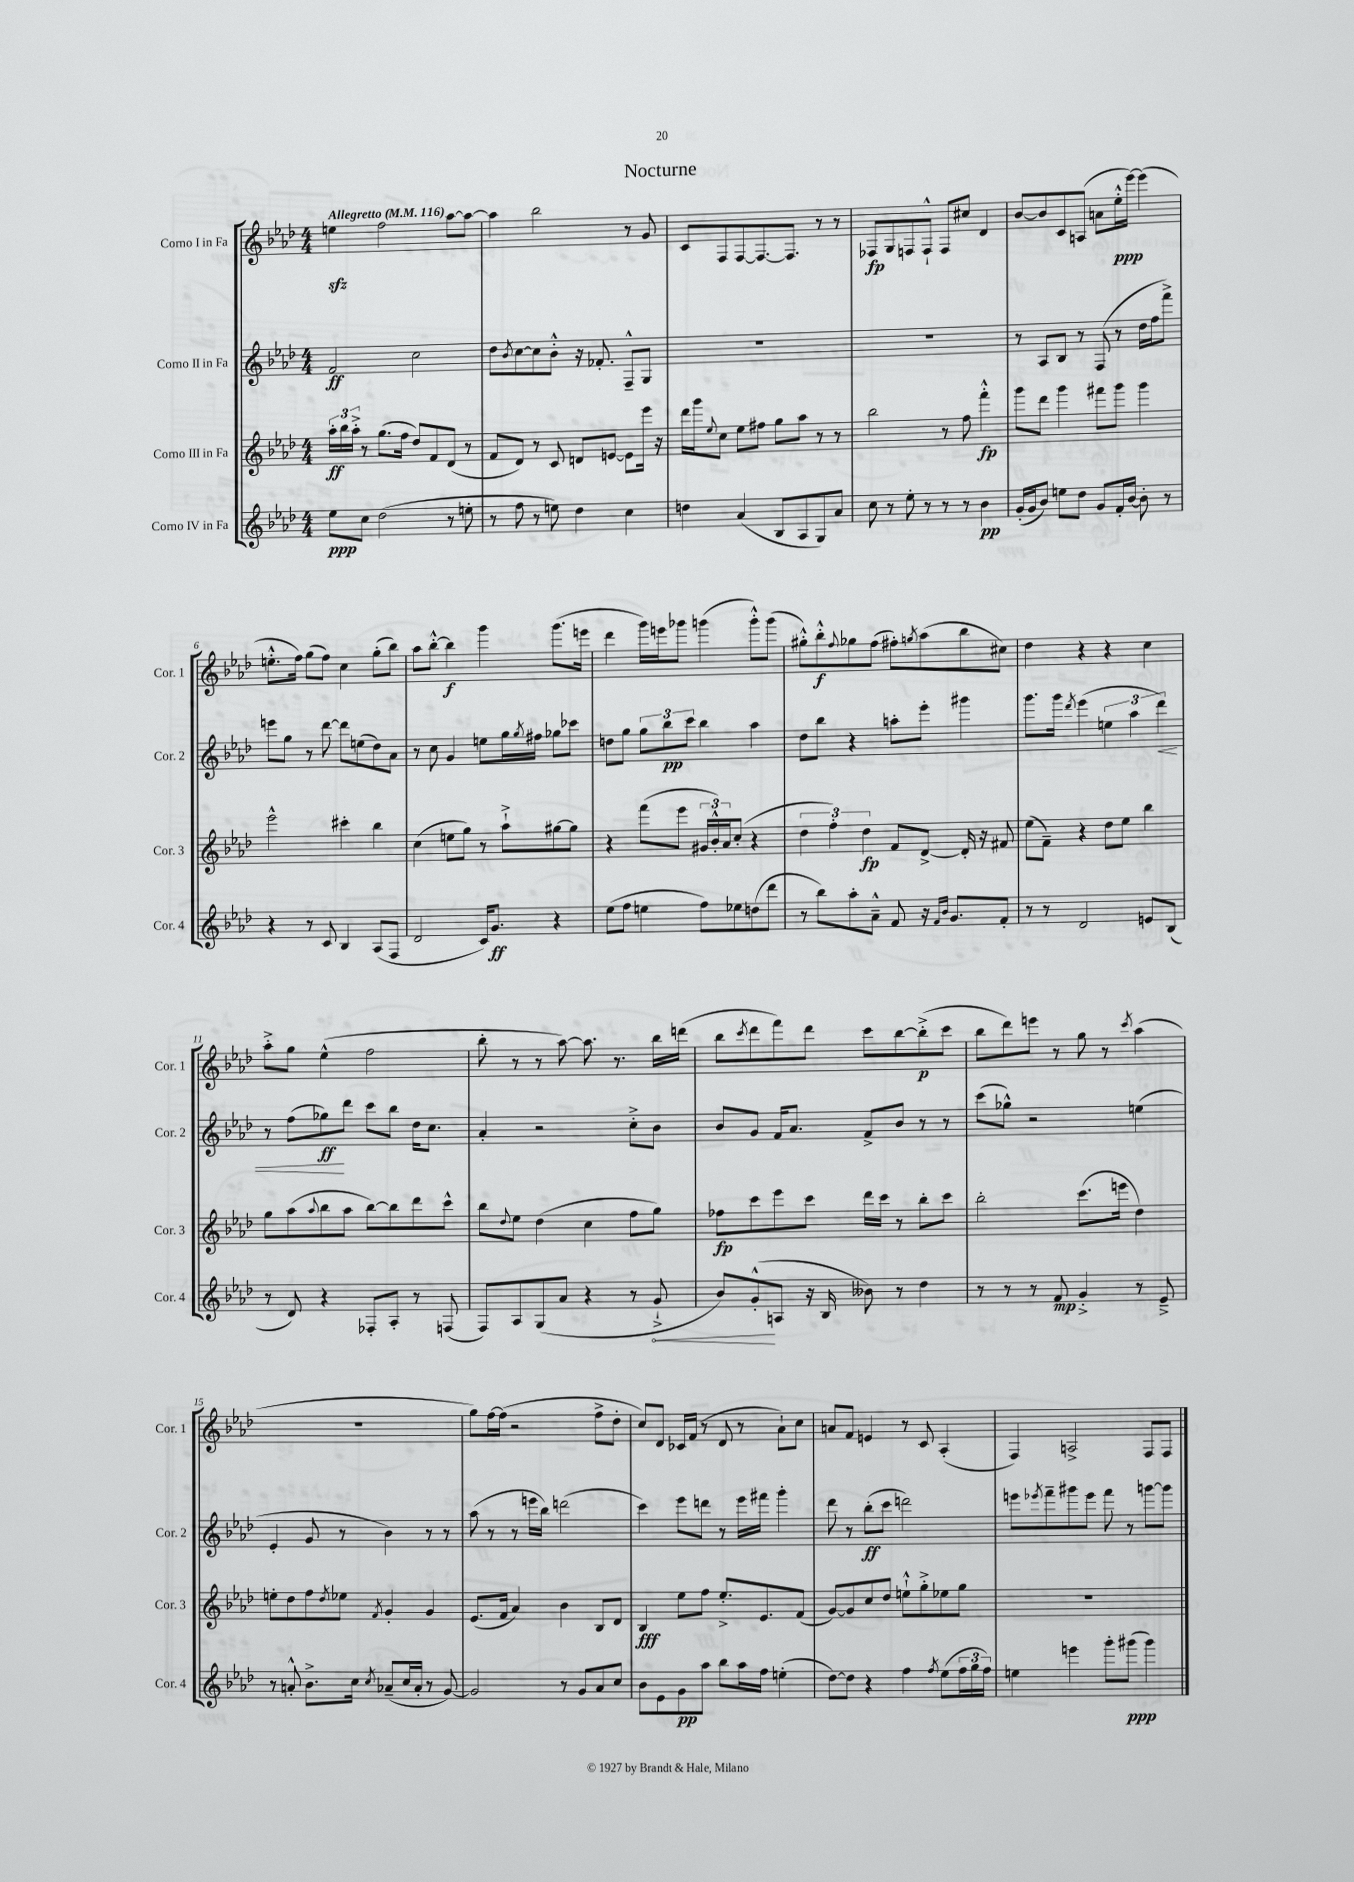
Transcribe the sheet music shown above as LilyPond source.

\header { title = "Nocturne" }
<<
\new StaffGroup <<
\new Staff = "s0" \with { instrumentName = "Corno I in Fa" shortInstrumentName = "Cor. 1" } {
    \clef treble \key aes \major \numericTimeSignature \time 4/4 \tempo "Allegretto" 4 = 116
    e''4\sfz f''2 aes''8~ aes''8~ |
    aes''4 bes''2 r8 g'8 |
    c'8 f8 f8~ f8.~ f8. r8 r8 |
    fes8\fp g8 f8 f8-!-^ f8 cis''8 des'4 |
    bes'8~ bes'8 c'8 a8( a'8 ees''16-.-^\ppp ees'''16~) ees'''4( |
    e''8.-.-^ f''16) g''8( f''8) c''4 g''8-.( bes''8) |
    aes''8 bes''8~-.-^ bes''4\f g'''4 g'''8.( e'''16 |
    des'''4 g'''16) e'''16 ges'''8 g'''4( g'''8-.-^) g'''8( |
    gis''8-.-^) bes''8-.-^\f \appoggiatura { f''8 } ges''8 f''8( fis''8-.) \acciaccatura { g''8 } aes''8( bes''8 cis''8) |
    des''4 r4 r4 c''4 |
    aes''8-.-> g''8 ees''4-^( f''2 |
    bes''8-. r8 r8 aes''8~) aes''8. r8. bes''16 d'''16( |
    bes''8 \acciaccatura { c'''8 } des'''8 f'''8) des'''8 c'''8 bes''8~ bes''8-.->\p( c'''8 |
    bes''8 des'''8) e'''8 r8 g''8 r8 \acciaccatura { c'''8 } aes''4( |
    R1 |
    g''8) f''16~ f''16( r2 f''8-> des''8-. |
    c''8) des'8 ces'16 f'16( r8 des'8 r8 aes'8-!) c''8 |
    a'8 f'8 e'4 r8 c'8 aes4-.( |
    f4) a2-> f8 f8 \bar "|." |
}
\new Staff = "s1" \with { instrumentName = "Corno II in Fa" shortInstrumentName = "Cor. 2" } {
    \clef treble \key aes \major \numericTimeSignature \time 4/4
    f'2\ff c''2 |
    des''8 \acciaccatura { bes'8 } c''8~ c''8 bes'8-.-^ r16 fes'8.-. f8---^ g8 |
    R1 |
    R1 |
    r8 aes8 bes8 r8 f8( r8 des''16 f''16 f'''8->) |
    e'''8 g''8 r8 des'''8~ des'''8 e''8( des''8) aes'8 |
    r8 c''8 g'4 e''8 g''16 \acciaccatura { g''8 } fis''16 ges''8 ces'''8 |
    d''8 g''8 \tuplet 3/2 { g''8 bes''8\pp c'''8 } bes''4 aes''4 |
    des''8 bes''8 r4 a''8-. ees'''8-. gis'''4 |
    g'''8. g'''16 \acciaccatura { des'''8 } ees'''4( \tuplet 3/2 { e''4 aes''4 des'''4\<) } |
    r8 f''8( ges''8\ff\!) des'''8 c'''8 bes''8 des''16 c''8. |
    aes'4-. r2 c''8-.-> bes'8 |
    bes'8 g'8 f'16 aes'8. f'8-> bes'8 r8 r8 |
    c'''8( ges''8-^) r2 e''4( |
    ees'4-. g'8 r8 bes'4) r8 r8 |
    aes''8( r8 r8 e'''16 bes''16) d'''2( |
    c'''4) ees'''8 d'''8 r8 ees'''16 fis'''16 g'''4-. |
    des'''8 r8 bes''8-.\ff( c'''8 d'''2) |
    e'''8 \acciaccatura { ees'''8 } f'''8-- gis'''8 ees'''8 f'''8 r8 g'''8~ g'''8 \bar "|." |
}
\new Staff = "s2" \with { instrumentName = "Corno III in Fa" shortInstrumentName = "Cor. 3" } {
    \clef treble \key aes \major \numericTimeSignature \time 4/4
    \tuplet 3/2 { aes''16-.\ff bes''16 aes''16-.-> } r8 g''8.( f''16 des''8) f'8 des'8( r8 |
    f'8 des'8) r8 c'8 d'8 e'8~ e'8 ees'''16 r16 |
    des'''16 g'''16 \appoggiatura { ees''8 } c''8 ees''8 fis''8 g''8 aes''8 r8 r8 |
    bes''2 r8 f''8 f'''4-.-^\fp |
    g'''8 des'''8 g'''4 fis'''8 g'''8 g'''4 |
    ees'''2-^ cis'''4-. bes''4 |
    c''4( e''8 g''8) r8 aes''8-!-> gis''8~ gis''8 |
    r4 f'''8( ees'''8 \tuplet 3/2 { gis'16 bes'16-.-^) aes'16 } c''8-.( r4 |
    \tuplet 3/2 { des''4 f''4-.) des''4\fp } f'8 des'8~-> des'16-. r16 fis'8 |
    ees''8( f'8--) r4 des''8 ees''8 bes''4 |
    g''8 aes''8( \appoggiatura { aes''8 } bes''8 aes''8 bes''8~) bes''8 des'''8 c'''8-^ |
    bes''8 \appoggiatura { des''8 } ees''8 des''4( c''4 f''8 g''8) |
    fes''8\fp c'''8 ees'''8 c'''8 des'''16 c'''16 r8 bes''8-. c'''8 |
    bes''2-. c'''8.( e'''16 des''4) |
    e''8-. des''8 f''8 \acciaccatura { des''8 } ees''8 \acciaccatura { f'8 } g'4-. g'4 |
    ees'8.( f'16 aes'4) bes'4 bes8 des'8 |
    bes4\fff ees''8 f''8 ees''8.-.-> ees'8. f'8( |
    g'8~) g'8 c''8 des''8 e''8-!-^ g''8-.-> ees''8 g''8 |
    R1 \bar "|." |
}
\new Staff = "s3" \with { instrumentName = "Corno IV in Fa" shortInstrumentName = "Cor. 4" } {
    \clef treble \key aes \major \numericTimeSignature \time 4/4
    ees''8\ppp c''8 des''2( r8 e''8-. |
    r8 f''8 r8 e''8) des''4 c''4 |
    d''4 aes'4( bes8 aes8 g8) aes'8 |
    c''8 r8 ees''8-. r8 r8 r8 bes'4\pp |
    g'16-.( g'16 bes'8) e''8 des''8 g'8 f'16-. bes'16~ bes'8-. r8 |
    r4 r8 c'8 bes4 aes8( f8 |
    des'2 c'16) g'8.\ff r4 |
    ees''8( f''8 e''4 f''8) ees''8 d''8( des'''8 |
    r8 bes''8) aes''8-. aes'8---^ f'8 r16 \grace { f'16 bes'16 } g'8. f'8-. |
    r8 r8 des'2 e'8 bes8( |
    r8 des'8) r4 fes8-. aes8-. r8 f8( |
    f8) aes8 g8( aes'8 r4 r8 \once \override Hairpin.circled-tip = ##t g'8-!->\< |
    bes'8) g'8-.-^\!( a8 r16 bes16 beses'8) r8 des''4 |
    r8 r8 r8 f'8\mp g'4-.-> r8 ees'8---> |
    r8 a'8-.-^ bes'8.-> c''16 \acciaccatura { c''8 } aes'8--( c''16 aes'16-. r8 g'8~) |
    g'2 r8 g'8 aes'8 c''8 |
    bes'8 ees'8 g'8\pp aes''8 bes''8 aes''16 f''16 e''4-.( |
    des''8~) des''8 r4 f''4 \acciaccatura { f''8 } ees''8( \tuplet 3/2 { f''16 g''16 f''16) } |
    e''4 e'''4 g'''8-. gis'''8\ppp( gis'''4) \bar "|." |
}
>>
>>
